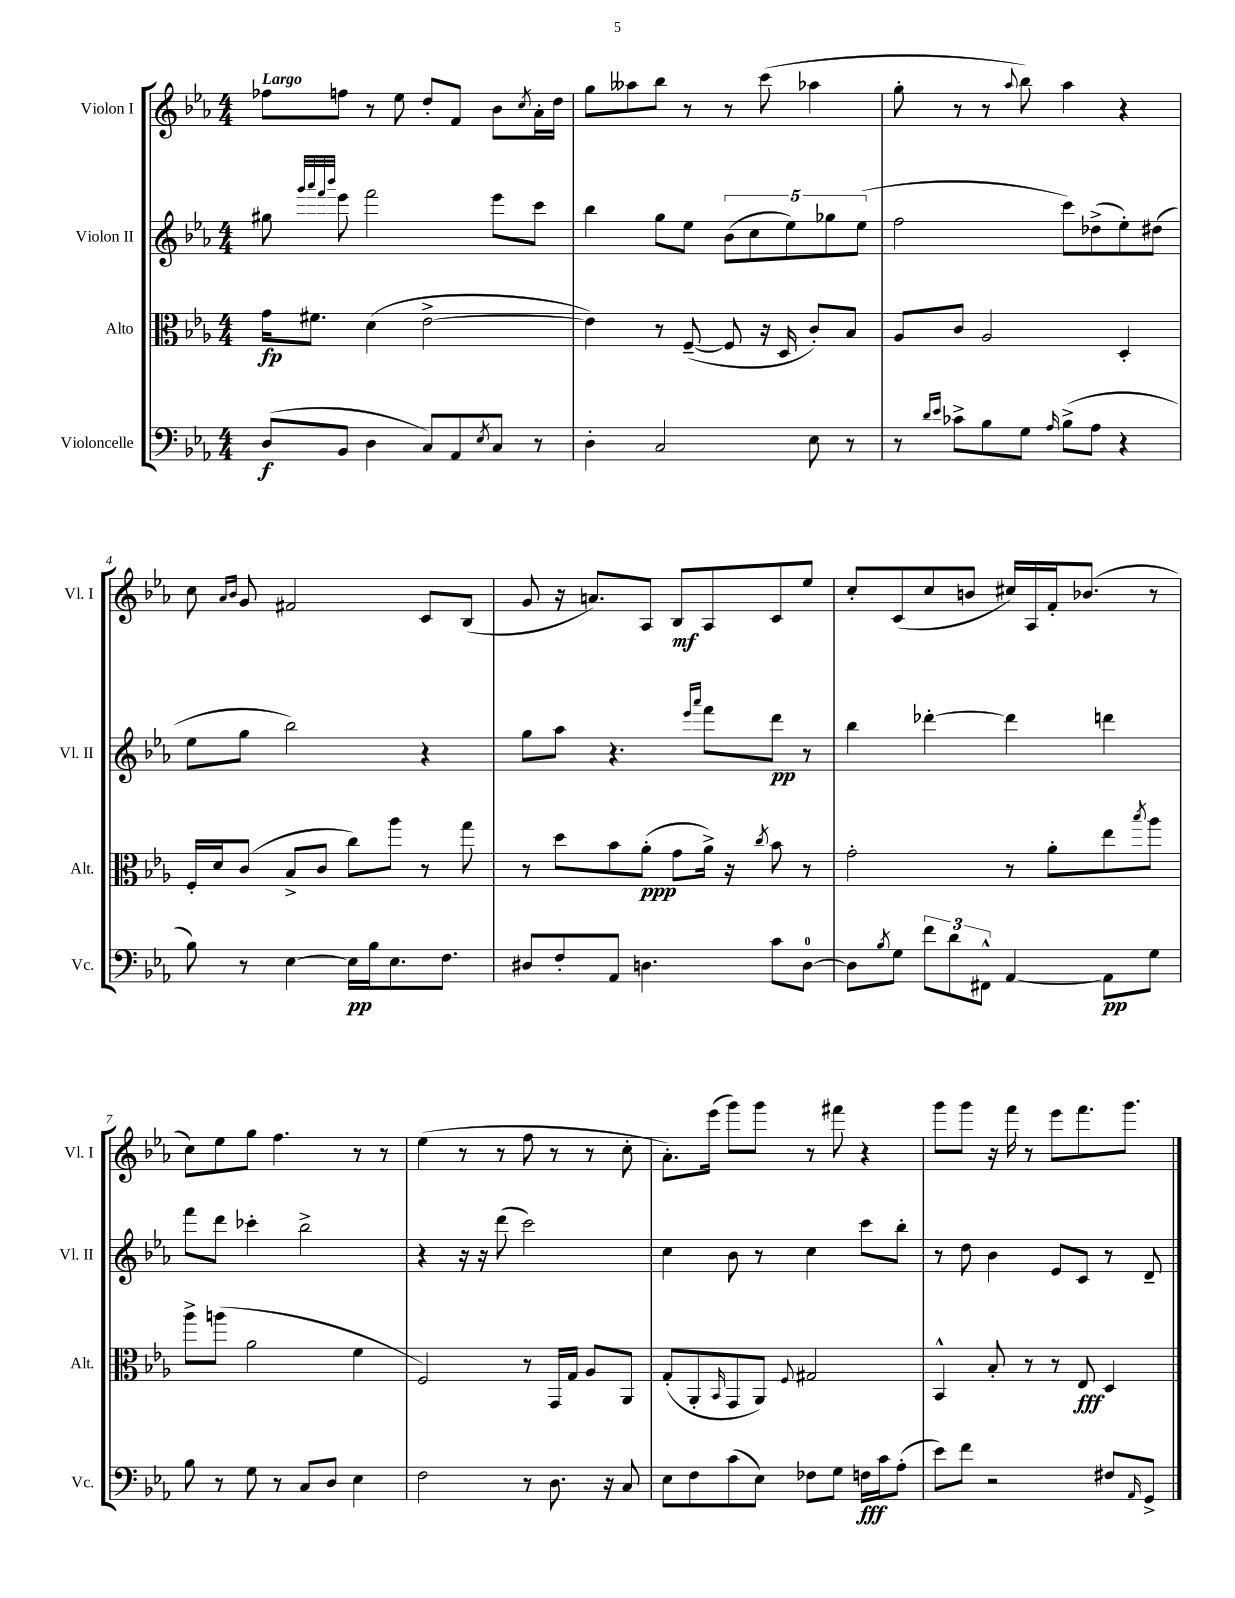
<<
\new StaffGroup <<
\new Staff = "s0" \with { instrumentName = "Violon I" shortInstrumentName = "Vl. I" } {
    \clef treble \key ees \major \numericTimeSignature \time 4/4 \tempo "Largo"
    fes''8 f''8 r8 ees''8 d''8-. f'8 bes'8 \acciaccatura { c''8 } aes'16-. d''16 |
    g''8 aeses''8 bes''8 r8 r8 c'''8( aes''4 |
    g''8-. r8 r8 \appoggiatura { aes''8 } bes''8) aes''4 r4 |
    c''8 \grace { aes'16 bes'16 } g'8 fis'2 c'8 bes8( |
    g'8 r16 a'8.) aes8 bes8\mf aes8 c'8 ees''8 |
    c''8-. c'8( c''8 b'8 cis''16) aes16 f'16-. bes'8.( r8 |
    c''8) ees''8 g''8 f''4. r8 r8 |
    ees''4( r8 r8 f''8 r8 r8 c''8-. |
    aes'8.-.) ees'''16( g'''8) g'''8 r8 fis'''8 r4 |
    g'''8 g'''8 r16 f'''16 r8 ees'''8 f'''8. g'''8. \bar "|." |
}
\new Staff = "s1" \with { instrumentName = "Violon II" shortInstrumentName = "Vl. II" } {
    \clef treble \key ees \major \numericTimeSignature \time 4/4
    gis''8 \grace { g'''32 aes'''32 f'''32 bes'''32 } ees'''8 f'''2 ees'''8 c'''8 |
    bes''4 g''8 ees''8 \tuplet 5/4 { bes'8( c''8 ees''8) ges''8 ees''8( } |
    f''2 c'''8) des''8->( ees''8-.) dis''8( |
    ees''8 g''8 bes''2) r4 |
    g''8 aes''8 r4. \grace { ees'''16 aes'''16 } f'''8 d'''8\pp r8 |
    bes''4 des'''4~-. des'''4 d'''4 |
    f'''8 d'''8 ces'''4-. bes''2-> |
    r4 r16 r16 d'''8( c'''2) |
    c''4 bes'8 r8 c''4 c'''8 bes''8-. |
    r8 d''8 bes'4 ees'8 c'8 r8 d'8-- \bar "|." |
}
\new Staff = "s2" \with { instrumentName = "Alto" shortInstrumentName = "Alt." } {
    \clef alto \key ees \major \numericTimeSignature \time 4/4
    g'16\fp fis'8. d'4( ees'2~-> |
    ees'4) r8 f8~--( f8 r16 d16 c'8-.) bes8 |
    aes8 c'8 aes2 d4-. |
    f16-. d'16 c'8( bes8-> c'8 c''8) aes''8 r8 g''8 |
    r8 d''8 bes'8 aes'8-.\ppp( g'8 aes'16->) r16 \acciaccatura { c''8 } bes'8 r8 |
    g'2-. r8 aes'8-. ees''8 \acciaccatura { bes''8 } aes''8 |
    aes''8-> a''8( aes'2 f'4 |
    f2) r8 g,16 g16 aes8 aes,8 |
    g8-.( aes,8-. \grace { bes,16 } g,8 aes,8) \appoggiatura { f8 } gis2 |
    bes,4-^ bes8-. r8 r8 ees8\fff d4 \bar "|." |
}
\new Staff = "s3" \with { instrumentName = "Violoncelle" shortInstrumentName = "Vc." } {
    \clef bass \key ees \major \numericTimeSignature \time 4/4
    d8\f( bes,8 d4 c8) aes,8 \acciaccatura { ees8 } c8 r8 |
    d4-. c2 ees8 r8 |
    r8 \grace { d'16 ees'16 } ces'8-> bes8 g8 \grace { aes16 } bes8->( aes8 r4 |
    bes8) r8 ees4~ ees16\pp bes16 ees8. f8. |
    dis8 f8-. aes,8 d4. c'8 d8-0~ |
    d8 \acciaccatura { bes8 } g8 \tuplet 3/2 { f'8 d'8 fis,8-^ } aes,4~ aes,8\pp g8 |
    bes8 r8 g8 r8 c8 d8 ees4 |
    f2 r8 d8. r16 c8 |
    ees8 f8 c'8( ees8) fes8 g8 f16\fff c'16 aes8-.( |
    ees'8) f'8 r2 fis8 \grace { aes,16 } g,8-> \bar "|." |
}
>>
>>
